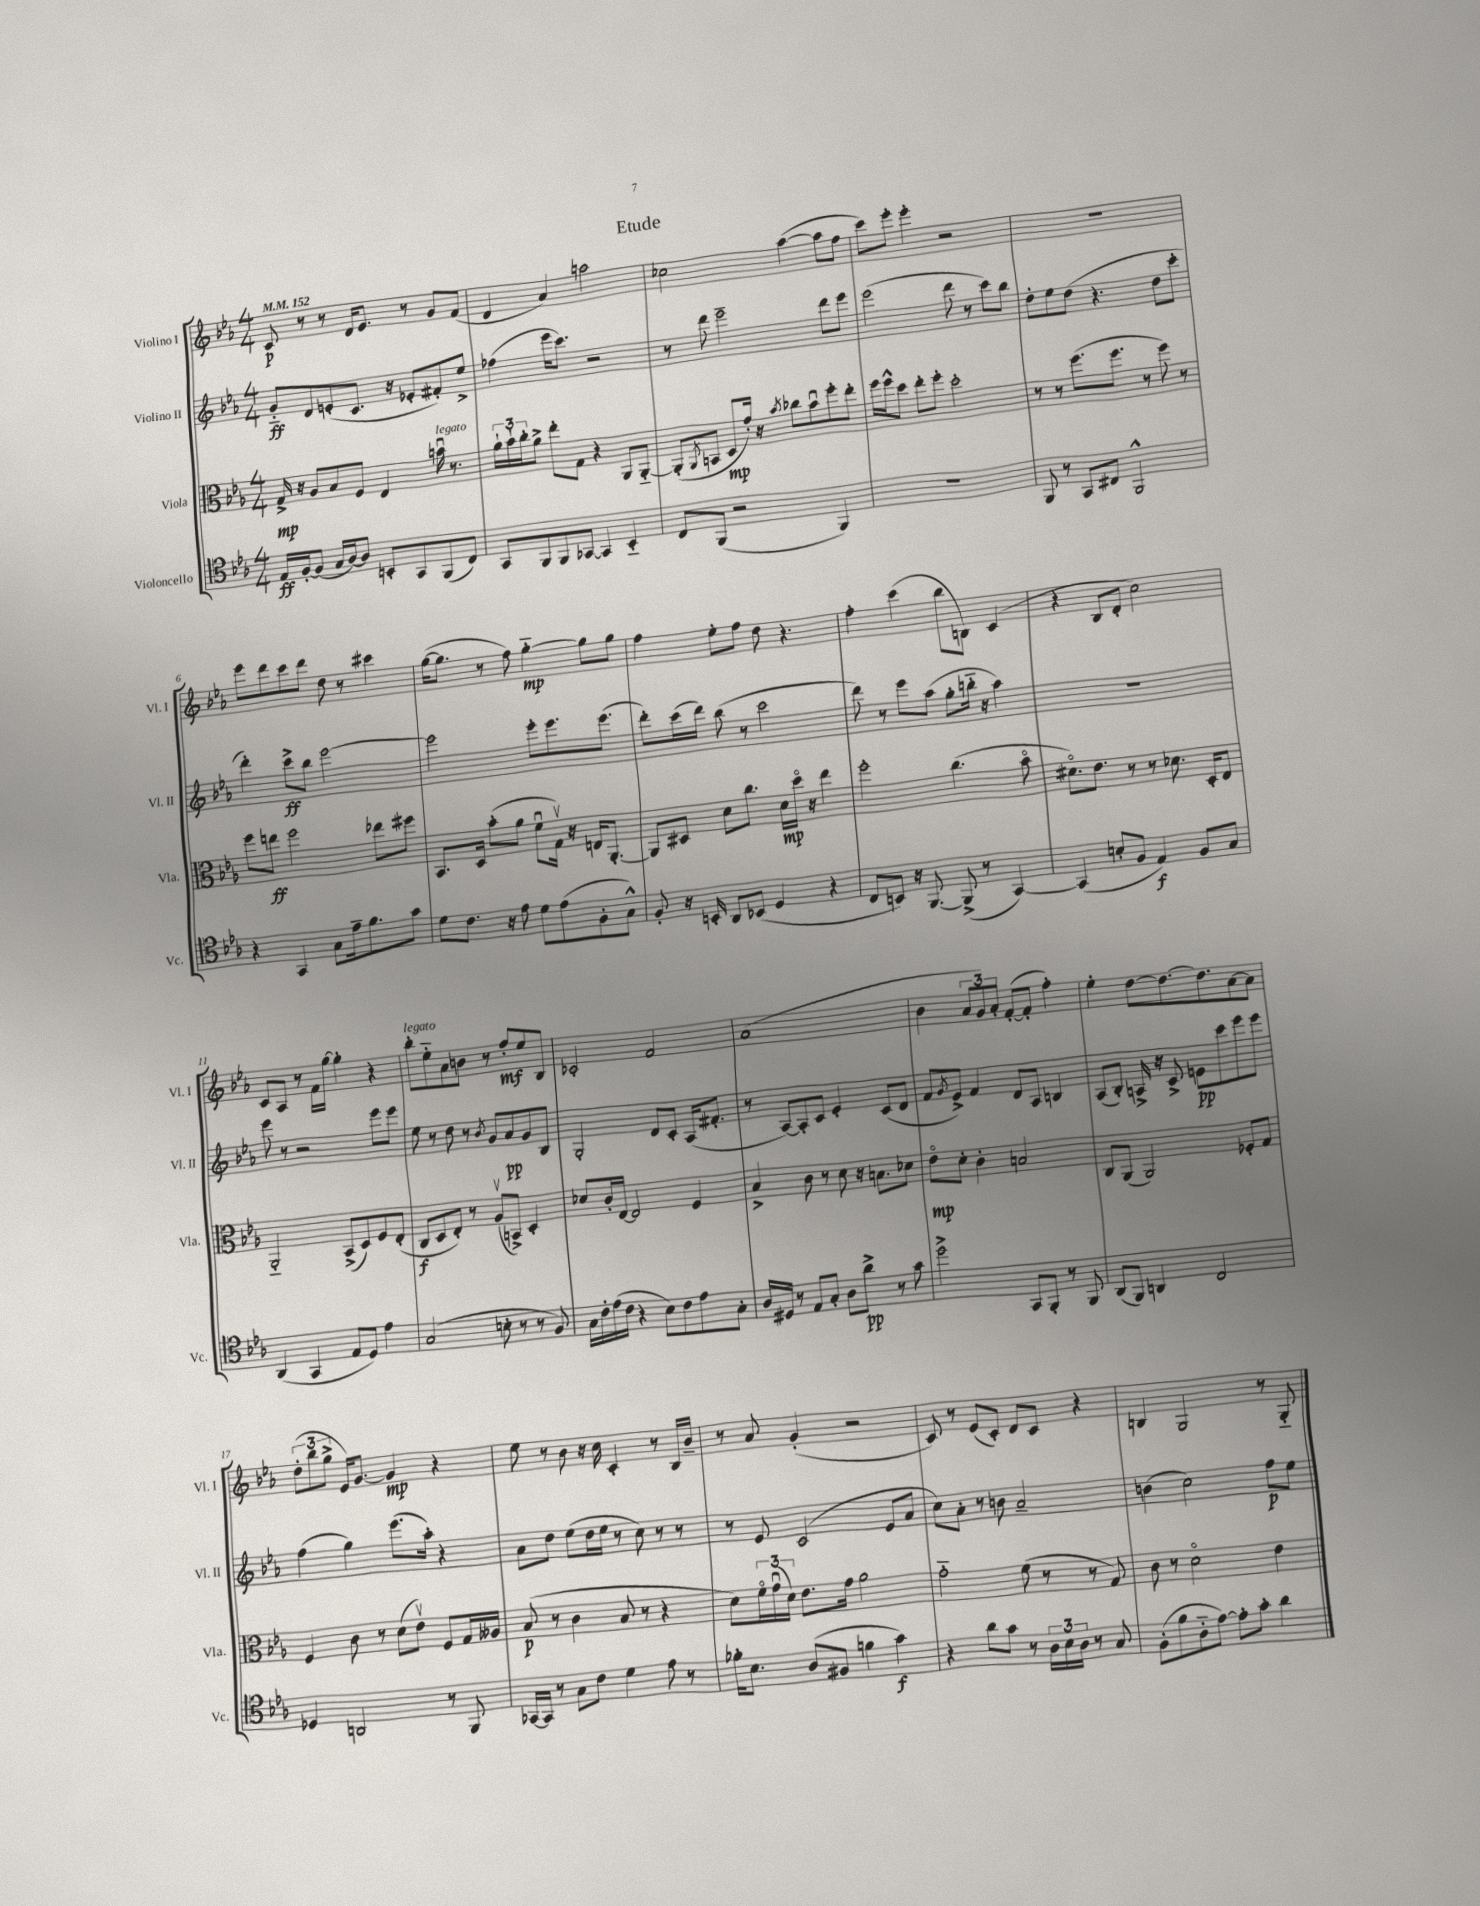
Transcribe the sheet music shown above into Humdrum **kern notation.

**kern	**kern	**kern	**kern
*staff4	*staff3	*staff2	*staff1
*clefC4	*clefC3	*clefG2	*clefG2
*k[b-e-a-]	*k[b-e-a-]	*k[b-e-a-]	*k[b-e-a-]
*M4/4	*M4/4	*M4/4	*M4/4
*MM152	*MM152	*MM152	*MM152
16E-	16G^	8g'~	8c
[16F'	16r	.	.
(8F]	8A-	8d	8r
16G	8B-	(8e'	8r
[16A-)	.	.	.
8A-]	8F	8.c	16d
.	.	.	8.e-
8BB'	4E-	.	.
.	.	16r	.
8GG	.	8e-'	8r
(8FF	16bu	8f#')	8g
.	8.r	.	.
8C)	.	8ee-^	(8f
=	=	=	=
8GG	24a-`	(4ff-	4d
.	24b-`	.	.
.	24cc'	.	.
8FF	8a-^	.	.
8FF	8ee-'	16eee-	4a-)
.	.	8.ccc)	.
[8GG-	8G	.	.
4GG-]	4r	2r	2aa
4BB-'~	8AA-	.	.
.	[8AA-'~	.	.
=	=	=	=
8C	(8AA-']	8r	2cc-
.	8qAA-	.	.
(8FF	8BB	8ddd	.
2r	8D	2eee-~	.
.	16g')	.	.
.	16r	.	.
.	8qb-	.	.
.	8cc-	.	([4aa-
.	8b-u	.	.
4FF)	8ff'	8ddd	8aa-]
.	8ee-'	8eee-	8ff
=	=	=	=
1r	16ff	(2eee-	8ccc)
.	16ff^^	.	.
.	8dd	.	8eee-'
.	8ee-'	.	4eee-'
.	8ff'	.	.
.	2dd'	8ddd	2r
.	.	8r	.
.	.	8ccc)	.
.	.	8bb-	.
=	=	=	=
8FF	8r	8dd'	1r
8r	8r	8ee-	.
8GG	(8.ff	(8dd	.
8C#	.	4.r	.
.	8.ff	.	.
2FF^^	.	.	.
.	8r	.	.
.	8ff)	8dd	.
.	8r	8ccc'	.
=	=	=	=
4r	8ff	4ddd')	8eee-
.	8ee	.	8ddd
4GG	2ff	8ccc^	8ccc
.	.	8bb-	8ddd
8G	.	[2eee-	8dd
16e-~	.	.	8r
8.f	.	.	.
.	8ee-	.	4ccc#
8g	8ff#	.	.
=	=	=	=
8d	8.BB-	2eee-]	([16gg
.	.	.	8.gg]
8.c	.	.	.
.	16D	.	.
.	(8b-'	.	8r
16r	.	.	.
8e-	8a-	.	8ff)
8d	8fu	8eee-'	[4gg'~
(8e-	16Gv)	8.eee-	.
.	16r	.	.
8F'	16E	.	8gg]
.	[8.AA-'	(8.eee-	.
8G^^)	.	.	8gg
=	=	=	=
8F'	8AA-]	8ddd')	4ff
16r	8D#	(16ccc	.
16BB'	.	16ddd)	.
8AA-	8d	(8bb-	8ee-'
(8BB-	8.cc	8r	8ff
4D	.	2ccc	8dd
.	16d	.	.
.	16ddo	.	4.r
.	16r	.	.
4r	4ee-	.	.
=	=	=	=
8C	2ff'	8ddd)	4ff'
8BB)	.	8r	.
16r	.	8eee-	(4ccc
[8.FF	.	.	.
.	.	(8aa-	.
(8FF^]	(4.cc	8gg'	8bb-
8r	.	16bb'~	8B)
.	.	16r	.
[4GG)	.	4aa-)	(4c
.	8b-o	.	.
=	=	=	=
(4GG]	8.d#o)	1r	4r
.	8.e-	.	.
8B'	.	.	8B-
8F	8r	.	8d'
4E-)	8r	.	2cc)
.	8.d-	.	.
8F	.	.	.
.	16D'	.	.
8G	8E-	.	.
=	=	=	=
(4AA-	2AA-'~	8eee-	8c
.	.	8r	8A-
4GG	.	2r	8r
.	.	.	16f
.	.	.	[16gg
8E-	(8BB-^	.	4gg']
8D)	8D)	.	.
4e-	8F	8eee-	4r
.	(8E-'	8eee-	.
=	=	=	=
(2G	8C	8ee-	8bb-'
.	8D	8r	8ee-'~
.	8E-')	8dd	8a-
.	8r	8r	8b
.	.	8qb-	.
8B'	(8A-v	8g	8r
8r	8BB^)	8a-	8ff'
8r	4D'	8g	8ee-
8F)	.	8B-	8B-
=	=	=	=
16G	8d-	2G'	2c-'
16c'	.	.	.
(16e-	16c'	.	.
16c	[16E-	.	.
4r	2E-]	.	.
8B-)	.	8d	2f
8c	.	8c'	.
8e-	4F	(16A-	.
.	.	8.f#'	.
8G'	.	.	.
=	=	=	=
16A-	4B-^	8r	(1a-
16D#	.	.	.
8r	.	[8A-)	.
8E-	8c	8A-']	.
8G'	8r	8c	.
8A-	8d	4e-'	.
8a-^	16r	.	.
.	8.B	.	.
8r	.	(8c	.
8g	8d-	8d	.
=	=	=	=
2dd^	8e-o	8f	4b-
.	.	8qg	.
.	8d'	8e-^)	.
.	4c'	4f	12a-
.	.	.	12g)
.	.	.	12a-'
8GG	2B	8d	([8f'
8FF'	.	8A-	8f']
8r	.	4B	4ff')
8FF	.	.	.
=	=	=	=
(8AA-	8C	(8A-	4ee-'
8FF)	(8AA-	8B-')	.
4AA	2AA-)	16A^	[8dd
.	.	16r	.
.	.	8c^	8.dd_
2C	.	8e	.
.	.	.	8.dd]
.	.	8ccc	.
.	8F-'	8eee-	[8a-
.	8G	8eee-	8a-]
=	=	=	=
4D-	4F	(4ff	(12dd'
.	.	.	12bb-
.	.	.	12gg^
2AA	8c	4gg)	16e-)
.	.	.	[8.g
.	8r	.	.
.	(8d	(8.eee-	4g]
.	8e-v)	.	.
.	.	16aa-')	.
8r	8F	4r	4r
8FF	16G	.	.
.	16A--	.	.
=	=	=	=
[16GG-	(8B-	8a-	8ee-
16GG-]	.	.	.
8r	8r	8dd	8r
8G	4c	(8ee-	8b-
8c	.	16dd	16r
.	.	16ee-	16cc
4d	8B-	8r	4c'
.	8r	8cc)	.
8e-	4r	8r	8r
8r	.	8r	16B-
.	.	.	16b-~
=	=	=	=
16f-'	8d)	8r	8r
8.B-	.	.	.
.	24fo	8e-	8a-
.	(24gu	.	.
.	24d)	.	.
(8A-	8.e-	(2c	(4g'
8F#	.	.	.
.	16g	.	.
4f	2a-	.	2r
4g)	.	8e-	.
.	.	8a-	.
=	=	=	=
4r	2g'~	8cc)	8c)
.	.	8a-'	8r
8a-	.	8r	(8e-
8g	.	8b	8c')
8r	(8f	2a-~	8d
24A-	8r	.	8c
24B-	.	.	.
24A-	.	.	.
8r	8r	.	4r
8G	8G)	.	.
=	=	=	=
(8F'	8c	(4b	4B
8f	8r	.	.
8A-'~	2do	2cc)	2G
[8e-)	.	.	.
8e-']	.	.	.
8g'	.	.	.
4a-	4e-	8ff	8r
.	.	8ee-	8G'~
==	==	==	==
*-	*-	*-	*-
